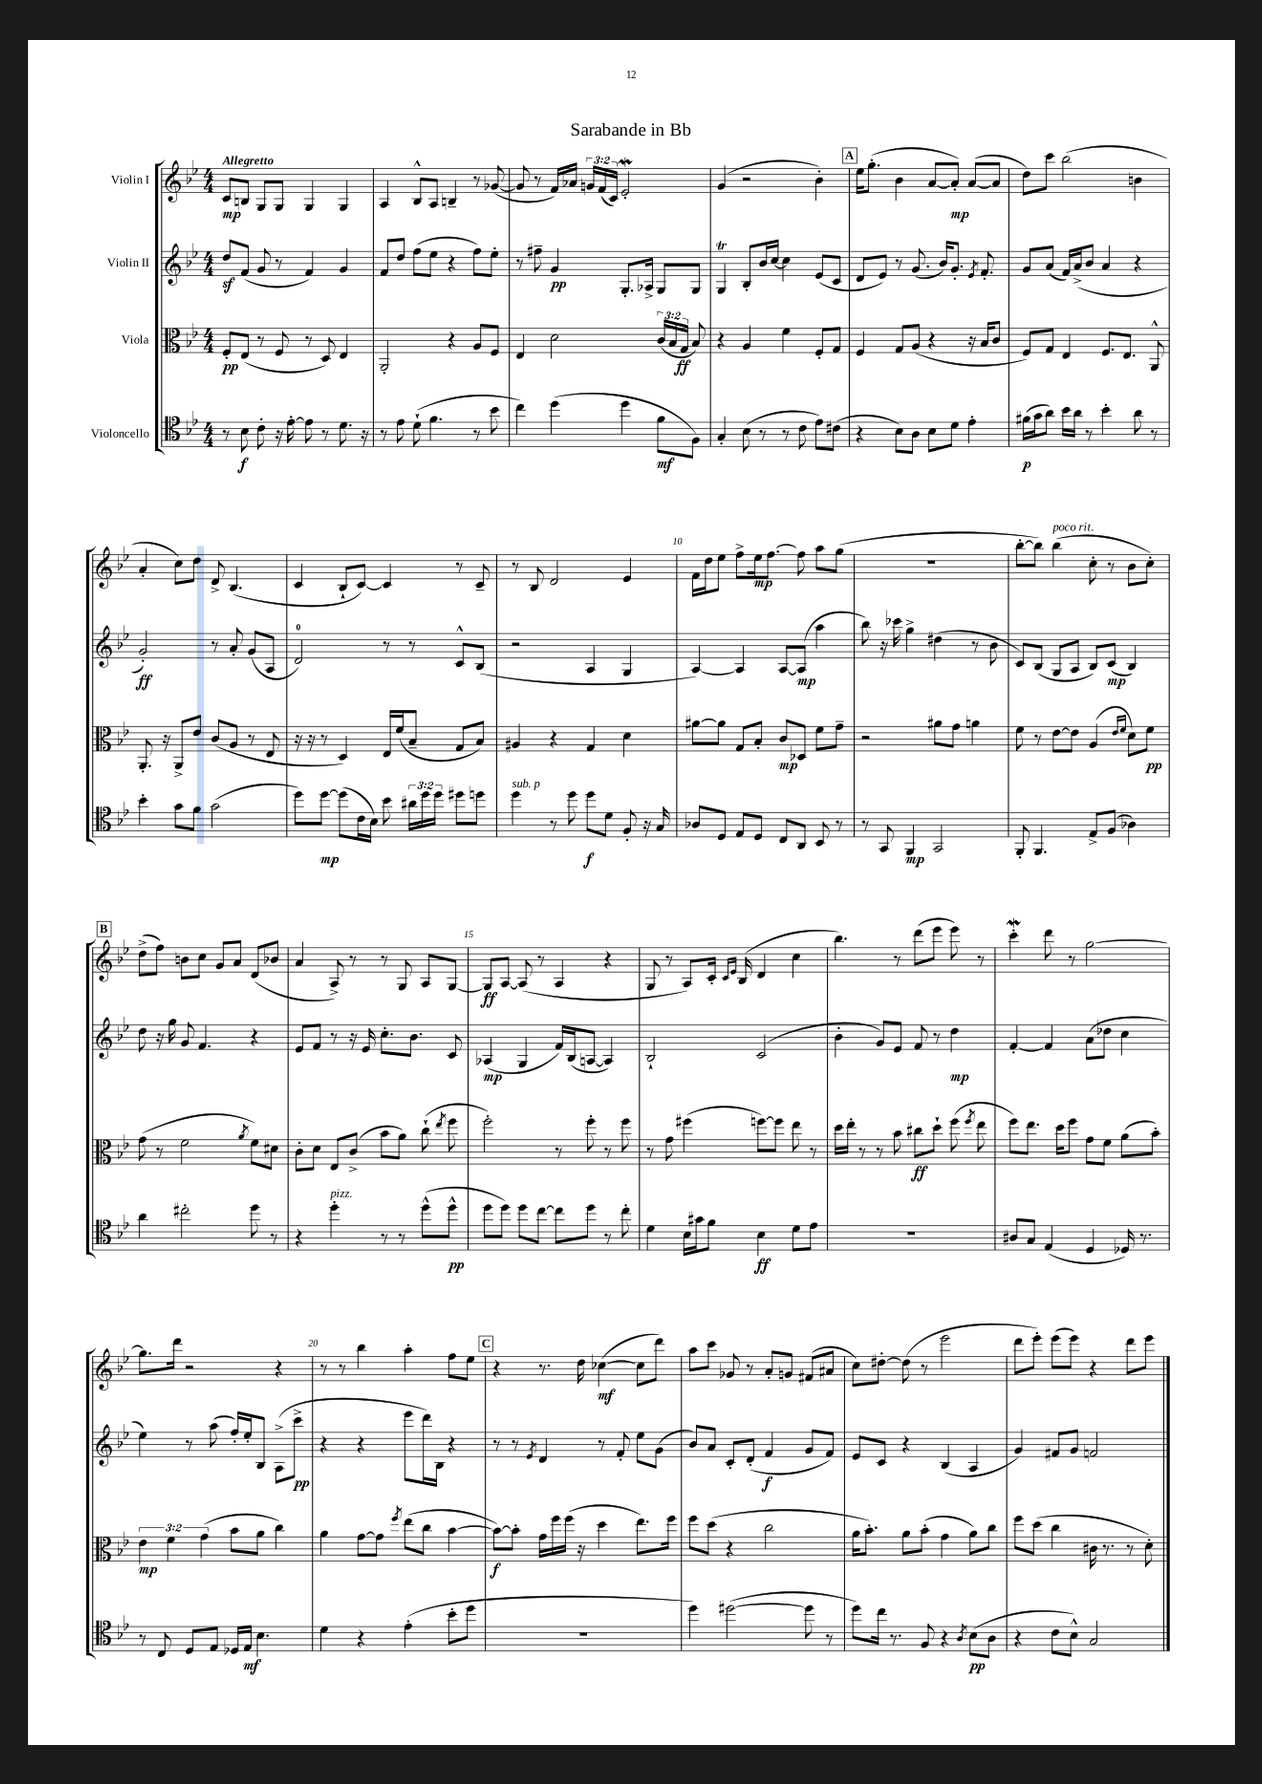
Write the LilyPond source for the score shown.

\header { title = "Sarabande in Bb" }
<<
\new StaffGroup <<
\new Staff = "s0" \with { instrumentName = "Violin I" } {
    \clef treble \key bes \major \numericTimeSignature \time 4/4 \override Staff.TupletNumber.text = #tuplet-number::calc-fraction-text \tempo "Allegretto"
    \autoBeamOff c'8[\mp b8] g8[ g8] g4 g4 |
    a4 bes8[-^ a8] b4-- r8 ges'8~( |
    ges'8 r8 f'16[) aes'16] \tuplet 3/2 { g'16[ f'16( c'16]) } ees'2-.\mordent |
    g'4( r2 bes'4-.) |
    \mark \markup { \box "A" } ees''16[ g''8.]-.( bes'4 a'8[~ a'8]-.\mp) a'8[~( a'8] |
    d''8[) c'''8] bes''2( b'4 |
    a'4-. c''8[) d''8] d'8-> bes4.( |
    c'4 bes8[-! c'8]~) c'4 r8 c'8-- |
    r8 bes8 d'2 ees'4 |
    f'16[ d''16 ees''8] f''8[-> ees''16\mp f''8.]~ f''8 a''8[ g''8]( |
    R1 |
    bes''8[~-. bes''8]) bes''4^\markup { \italic "poco rit." }( c''8-. r8 bes'8[ c''8]-.) |
    \mark \markup { \box "B" } d''8[->( f''8]) b'8[ c''8] g'8[ a'8] d'8[( bes'8] |
    a'4 a8->) r8 r8 g8 a8[ g8]~ |
    g8[\ff a8]~ a8( r8 a4 r4 |
    g8 r8 a8[) c'16]-. \grace { c'16[ ees'16] } bes16( d'4 c''4 |
    bes''4.) r8 d'''8[( ees'''8] ees'''8) r8 |
    c'''4-.\mordent d'''8 r8 g''2~ |
    g''8.[ d'''16] r2 r4 |
    r8 r8 bes''4 a''4-. f''8[ ees''8] |
    \mark \markup { \box "C" } r4 r8. d''16 ces''4~\mf( ces''8[ d'''8]) |
    a''8[ c'''8] ges'8 r8 a'8[-. g'8] fis'8[( ais'8] |
    c''8[) dis''8]~-. dis''8( r8 ees'''2 |
    d'''8[ ees'''8]-.) ees'''8[( ees'''8]) r4 d'''8[ ees'''8] \bar "|." |
}
\new Staff = "s1" \with { instrumentName = "Violin II" } {
    \clef treble \key bes \major \numericTimeSignature \time 4/4
    \autoBeamOff d''8[\sf f'8]( g'8 r8 f'4) g'4 |
    f'8[ d''8] f''8[( ees''8] r4 f''8[) ees''8]-. |
    r8 fis''8-- g'4\pp g8.[-. aes16]-> g8[ g8] |
    g4\trill bes8[-. bes'16 c''16]~ c''4 ees'8[( c'8] |
    \mark \markup { \box "A" } d'8[ ees'8]) r8 g'8.( bes'16[) g'8.]-. \acciaccatura { ees'8 } f'8.-. |
    g'8[ a'8]( f'16[) a'16->( bes'8] a'4 r4 |
    g'2-.\ff) r8 a'8-. g'8[( a8] |
    d'2-0) r8 r8 c'8[-^ bes8]( |
    r2 a4 g4 |
    a4~) a4 a8[~ a8]\mp( a''4 |
    bes''8) r16 ces'''16 g''4-> dis''4( r8 bes'8 |
    c'8[) bes8]( g8[ a8] bes8[) c'8]\mp( bes4) |
    \mark \markup { \box "B" } d''8 r16 g''16 g'8 f'4. r4 |
    ees'8[ f'8] r8 r16 ees'16 c''8.[-. bes'8.] c'8 |
    aes4\mp( g4 f'16[) bes16( a8]~ a4) |
    bes2-! c'2( |
    bes'4-. g'8[) ees'8] f'8 r8 d''4\mp |
    f'4~-. f'4 a'8[( des''8] c''4 |
    ees''4) r8 a''8( f''16[-.) ees''16-. bes8] a8[->( c'''8]->\pp |
    r4 r4 ees'''8[ d'''16) bes16] r4 |
    \mark \markup { \box "C" } r8 r8 \acciaccatura { ees'8 } d'4 r8 f'8-. ees''8[ g'8]( |
    bes'8[) a'8] c'8[-. d'8]-.( f'4\f g'8[ f'8]) |
    ees'8[ c'8] r4 bes4( a4 |
    g'4) fis'8[ g'8] f'2 \bar "|." |
}
\new Staff = "s2" \with { instrumentName = "Viola" } {
    \clef alto \key bes \major \numericTimeSignature \time 4/4 \override Staff.TupletNumber.text = #tuplet-number::calc-fraction-text
    \autoBeamOff f8[-.\pp ees8]( r8 f8 r8 d8) ees4 |
    a,2-. r4 a8[ f8] |
    ees4 d'2 \tuplet 3/2 { c'16[( bes16 g16]\ff } bes8) |
    r4 a4 f'4 f8[-. g8] |
    \mark \markup { \box "A" } f4 g8[ a8]( r4 r16 bes16[ c'8] |
    f8[) g8] ees4 f8.[ ees8.] a,8-^ |
    a,8.-. r16 a,8[-> ees'8] c'8[( a8] r8 ees8 |
    r16 r16 r8 d4) ees16[ f'16( bes8]-- g8[ bes8]) |
    ais4 r4 g4 d'4 |
    ais'8[~ ais'8] g8[ bes8]-. c'8[\mp des8] f'8[ g'8]-- |
    r2 ais'8[ g'8] a'4 |
    f'8 r8 ees'8[~ ees'8] a4( \grace { ees'16[ f'16] } d'8[) f'8]\pp |
    \mark \markup { \box "B" } g'8( r8 f'2 \acciaccatura { a'8 } f'8[) dis'8] |
    c'8[-. d'8] ees8[ c'8]->( bes'8[ a'8]) c''8-!( \acciaccatura { ees''8 } f''8 |
    f''2-.) r8 f''8-. r8 f''8 |
    r8 g'8 fis''4( f''8[~) f''8] ees''8 r8 |
    d''16[ ees''16]-. r8 r8 bes'8 cis''8[\ff d''8]-! f''8( \acciaccatura { f''8 } ees''8 |
    f''8[) ees''8.] d''16[ f''8] g'8[ f'8] a'8[( bes'8]-.) |
    \tuplet 3/2 { ees'4\mp f'4 g'4( } bes'8[ a'8] c''4) |
    a'4 g'8[~ g'8] \acciaccatura { f''8 } ees''8[( c''8] bes'4~ |
    \mark \markup { \box "C" } bes'8[~\f) bes'8]-. g'16[ f''16 f''16]( r16 d''4 ees''8.[) f''16] |
    f''8[ d''8]( r4 c''2 |
    a'16[ bes'8.]-.) a'8[ bes'8]-.( g'4 a'8[) c''8] |
    f''8[ d''8]( c''4 cis'16 r8. r8 d'8-.) \bar "|." |
}
\new Staff = "s3" \with { instrumentName = "Violoncello" } {
    \clef tenor \key bes \major \numericTimeSignature \time 4/4 \override Staff.TupletNumber.text = #tuplet-number::calc-fraction-text
    \autoBeamOff r8 bes8\f c'8-. r16 ees'16~-. ees'8 r8 d'8. r16 |
    r8 ees'8 d'8-!( f'4. r8 bes'8 |
    c''4) d''4( d''4 f'8[\mf f8]) |
    g4-. bes8( r8 r8 c'8 ees'8[) cis'8]( |
    \mark \markup { \box "A" } r4 bes8[) a8] bes8[ d'8] ees'4-. |
    fis'16[\p( g'16 a'8]) bes'16[ a'16] r8 bes'4-. a'8 r8 |
    bes'4-. g'8[ f'8] g'2( |
    d''8[) d''8]~\mp d''8[( c'16 bes16]) bes'8 \tuplet 3/2 { ais'16[ d''16 d''16] } dis''8[ d''8] |
    d''4^\markup { \italic "sub. p" } r8 d''8 d''8[\f d'8] f8-. r16 g16 |
    aes8[ d8] ees8[ d8] c8[ a,8] bes,8 r8 |
    r8 g,8 f,4\mp g,2 |
    f,8-. f,4. ees8[-> f8]( aes4) |
    \mark \markup { \box "B" } a'4 cis''2-. d''8 r8 |
    r4 d''4-.^\markup { \italic "pizz." } r8 r8 d''8[-^( d''8]-^\pp |
    d''8[ d''8]) d''8[ c''8]~ c''8[ d''8] r8 c''8-. |
    d'4 bes16[ gis'16 f'8] bes4\ff d'8[ ees'8] |
    r1 |
    ais8[ g8] ees4( d4 des16) r8. |
    r8 c8 d8[ ees8] des16[ ees16]\mf bes4. |
    d'4 r4 ees'4-.( bes'8[-. d''8] |
    \mark \markup { \box "C" } R1 |
    d''4) dis''2~( dis''8 r8 |
    d''8[) c''16] r8. f8 r4 \acciaccatura { a8 } bes8[\pp( a8] |
    r4 c'8[ bes8]-^) g2 \bar "|." |
}
>>
>>
\layout { \context { \Score \override BarNumber.break-visibility = ##(#f #t #t) barNumberVisibility = #(every-nth-bar-number-visible 5) } }
